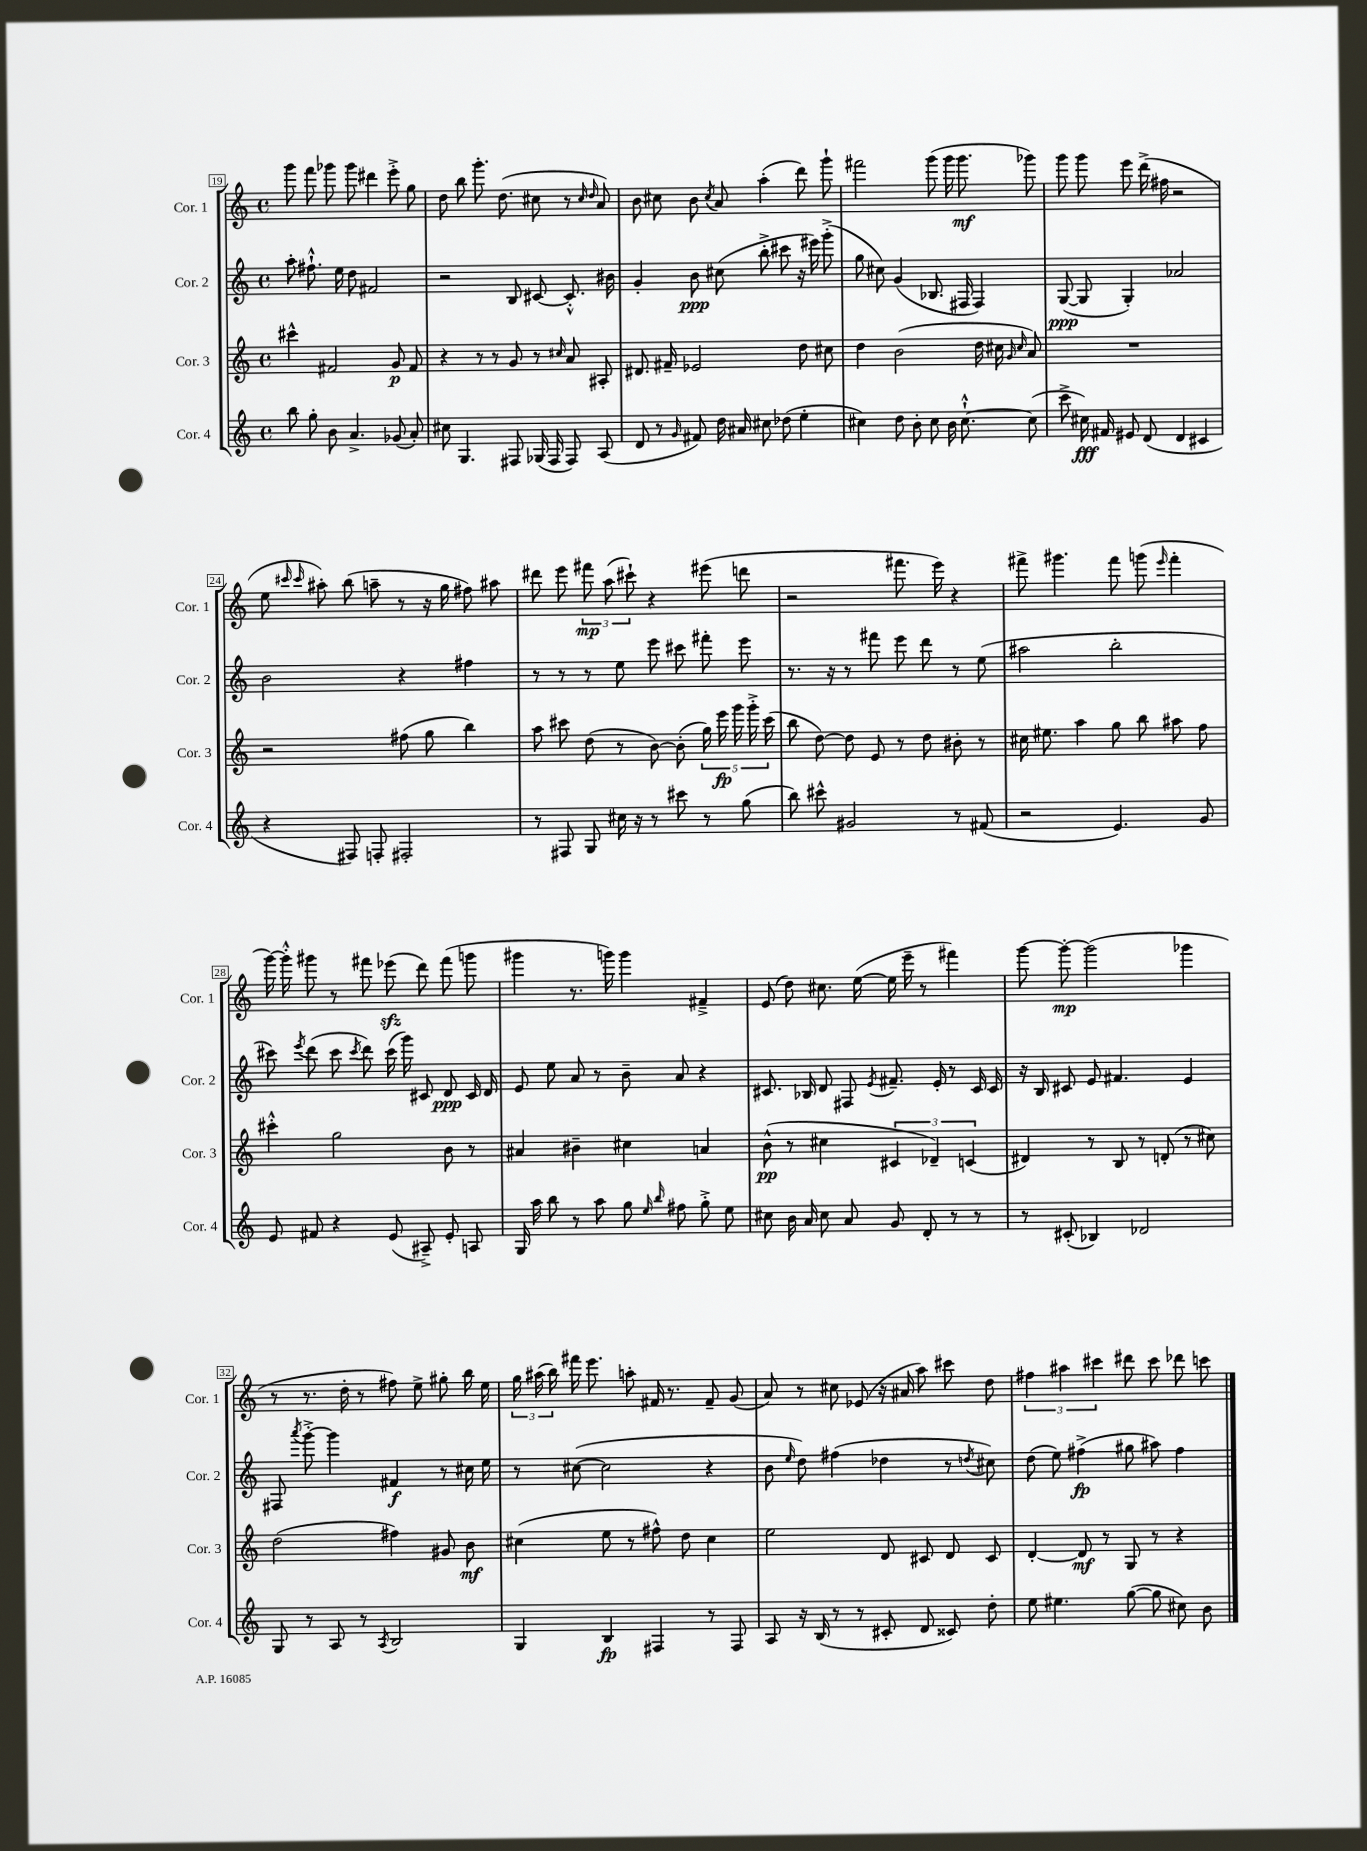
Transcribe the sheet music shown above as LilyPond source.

<<
\new StaffGroup <<
\new Staff = "s0" \with { instrumentName = "Cor. 1" shortInstrumentName = "Cor. 1" } {
    \clef treble \key c \major \defaultTimeSignature \time 4/4
    \autoBeamOff g'''8 f'''8 ges'''8 ges'''8 dis'''4 e'''8-.-> g''8 |
    d''8 b''8 g'''8.-. d''8.( cis''8 r8 \grace { cis''16 d''16 } a'8) |
    b'8 cis''8 b'8 \acciaccatura { cis''8 } a'8 a''4-.( d'''8) g'''8-! |
    fis'''2 g'''8( g'''16 g'''8.\mf ges'''8) |
    g'''8 g'''8 e'''8 d'''16->( fis''16 r2 |
    e''8 \grace { cis'''16 cis'''16 } ais''8-.) b''8( a''8-- r8 r16 g''16 fis''8) ais''8 |
    dis'''8 e'''8 \tuplet 3/2 { fis'''8\mp a''8( cis'''8-!) } r4 eis'''8( d'''8 |
    r2 fis'''8. e'''16) r4 |
    fis'''8-> gis'''4. fis'''8 g'''8( \grace { e'''16 } fis'''4-. |
    g'''16~) g'''16-.-^ gis'''8 r8 fis'''8 ees'''8\sfz( d'''8) fis'''8( g'''8 |
    gis'''4 r8. g'''16) g'''4 fis'4---> |
    e'8( d''8) cis''8. e''16~( e''16 e'''16-- r8 fis'''4) |
    g'''8~ g'''8~-.\mp g'''2( ges'''4 |
    r8 r8. d''16-. r8 fis''8) e''8-> gis''8-. b''16 e''16 |
    \tuplet 3/2 { g''16 ais''16( b''16) } fis'''16 e'''8. a''8-. fis'16 r8. fis'8-- g'8( |
    a'8) r8 cis''8 ees'8( r16 ais'16 a''8) cis'''8 d''8 |
    \tuplet 3/2 { fis''4 ais''4 cis'''4 } dis'''8 cis'''8 des'''8 c'''8 \bar "|." |
}
\new Staff = "s1" \with { instrumentName = "Cor. 2" shortInstrumentName = "Cor. 2" } {
    \clef treble \key c \major \defaultTimeSignature \time 4/4
    \autoBeamOff a''8-. fis''8.-!-^ e''16 d''8 fis'2 |
    r2 b8 cis'8~ cis'8.-.-^ bis'16 |
    g'4-. b'8\ppp cis''8( b''8-.-> cis'''8 r16 eis'''16) g'''8-.->( |
    g''8 cis''8) g'4( bes8. fis16 fis4) |
    g8~\ppp( g8 g4-.) aes'2 |
    b'2 r4 fis''4 |
    r8 r8 r8 e''8 e'''8 cis'''8 fis'''8-. e'''8 |
    r8. r16 r8 fis'''8 e'''8 d'''8 r8 e''8( |
    ais''2 b''2-. |
    cis'''8) \acciaccatura { e'''8 } d'''8( cis'''8 \acciaccatura { cis'''8 } d'''8) cis'''16( g'''16) cis'8 d'8\ppp cis'16 d'16 |
    e'8 e''8 a'8 r8 b'8-- a'8 r4 |
    cis'8. bes16 d'8 fis8 \acciaccatura { e'8 } fis'8.-- e'16-. r8 cis'16 cis'16 |
    r16 b16 cis'8 e'8 fis'4. e'4 |
    fis8 \acciaccatura { a'''8 } g'''8~-.-> g'''4 fis'4\f r8 cis''16 e''16 |
    r8 cis''8~( cis''2 r4 |
    b'8 \grace { e''16 } d''8) fis''4( des''4 r8 \acciaccatura { d''8 } cis''8) |
    d''8( e''8) fis''4->\fp( gis''8 ais''8) fis''4 \bar "|." |
}
\new Staff = "s2" \with { instrumentName = "Cor. 3" shortInstrumentName = "Cor. 3" } {
    \clef treble \key c \major \defaultTimeSignature \time 4/4
    \autoBeamOff cis'''4-^ fis'2 g'8\p fis'8 |
    r4 r8 r8 g'8 r8 \grace { cis''16 } a'8 ais8-. |
    dis'8. fis'16-- ees'2 d''8 cis''8 |
    d''4 b'2( d''16 cis''16 \grace { g'16 cis''16 } a'8) |
    R1 |
    r2 fis''8( g''8 b''4) |
    a''8 cis'''8 d''8( r8 b'8~) b'8-.( \tuplet 5/4 { g''16) e'''16\fp g'''16 g'''16-.-> cis'''16( } |
    b''8 d''8~) d''8 e'8 r8 d''8 bis'8-. r8 |
    cis''16 eis''8. a''4 g''8 b''8 ais''8 f''8 |
    cis'''4-.-^ g''2 b'8 r8 |
    ais'4 bis'4-- cis''4 a'4 |
    b'8-^\pp( r8 cis''4 \tuplet 3/2 { cis'4 des'4--) c'4( } |
    dis'4) r8 b8 r8 d'8-.( r8 cis''8) |
    d''2( fis''4) gis'8 b'8\mf |
    cis''4( e''8 r8 fis''8-^) d''8 cis''4 |
    e''2 d'8 cis'8 d'8 cis'8 |
    d'4~-. d'8\mf r8 g8 r8 r4 \bar "|." |
}
\new Staff = "s3" \with { instrumentName = "Cor. 4" shortInstrumentName = "Cor. 4" } {
    \clef treble \key c \major \defaultTimeSignature \time 4/4
    \autoBeamOff b''8 g''8-. b'8 a'4.-> ges'8( a'8-.) |
    cis''8 g4. fis8 ges16( fis16 fis8) a8( |
    d'8 r8 \grace { g'16 } fis'8) d''16 ais'16 cis''8 des''8( e''4-. |
    cis''4) d''8 b'8-. cis''8 b'16 cis''8.~-!-^ cis''8( |
    c'''8-> cis''16\fff) fis'16 eis'8 d'8( d'4 cis'4 |
    r4 fis8) f8-. fis2-. |
    r8 fis8 g8 cis''16 r16 r8 cis'''8 r8 g''8( |
    b''8) cis'''8-^ gis'2 r8 fis'8( |
    r2 e'4.) g'8 |
    e'8 fis'8 r4 e'8( ais8--->) e'8-. a8 |
    g16 a''16 b''8 r8 a''8 g''8 \grace { e''16 b''16 } fis''8 g''8-.-> e''8 |
    cis''8 b'16 a'16 cis''8 a'8 g'8 d'8-. r8 r8 |
    r8 cis'8-.( bes4) des'2 |
    g8 r8 a8 r8 \acciaccatura { a8 } b2 |
    g4 b4\fp fis4 r8 fis8 |
    a8 r16 b16( r8 r8 cis'8-. d'8 cisis'8) d''8-. |
    e''8 eis''4. g''8~( g''8 cis''8) b'8 \bar "|." |
}
>>
>>
\layout { \context { \Score currentBarNumber = #19 \override BarNumber.stencil = #(make-stencil-boxer 0.1 0.3 ly:text-interface::print) } }
